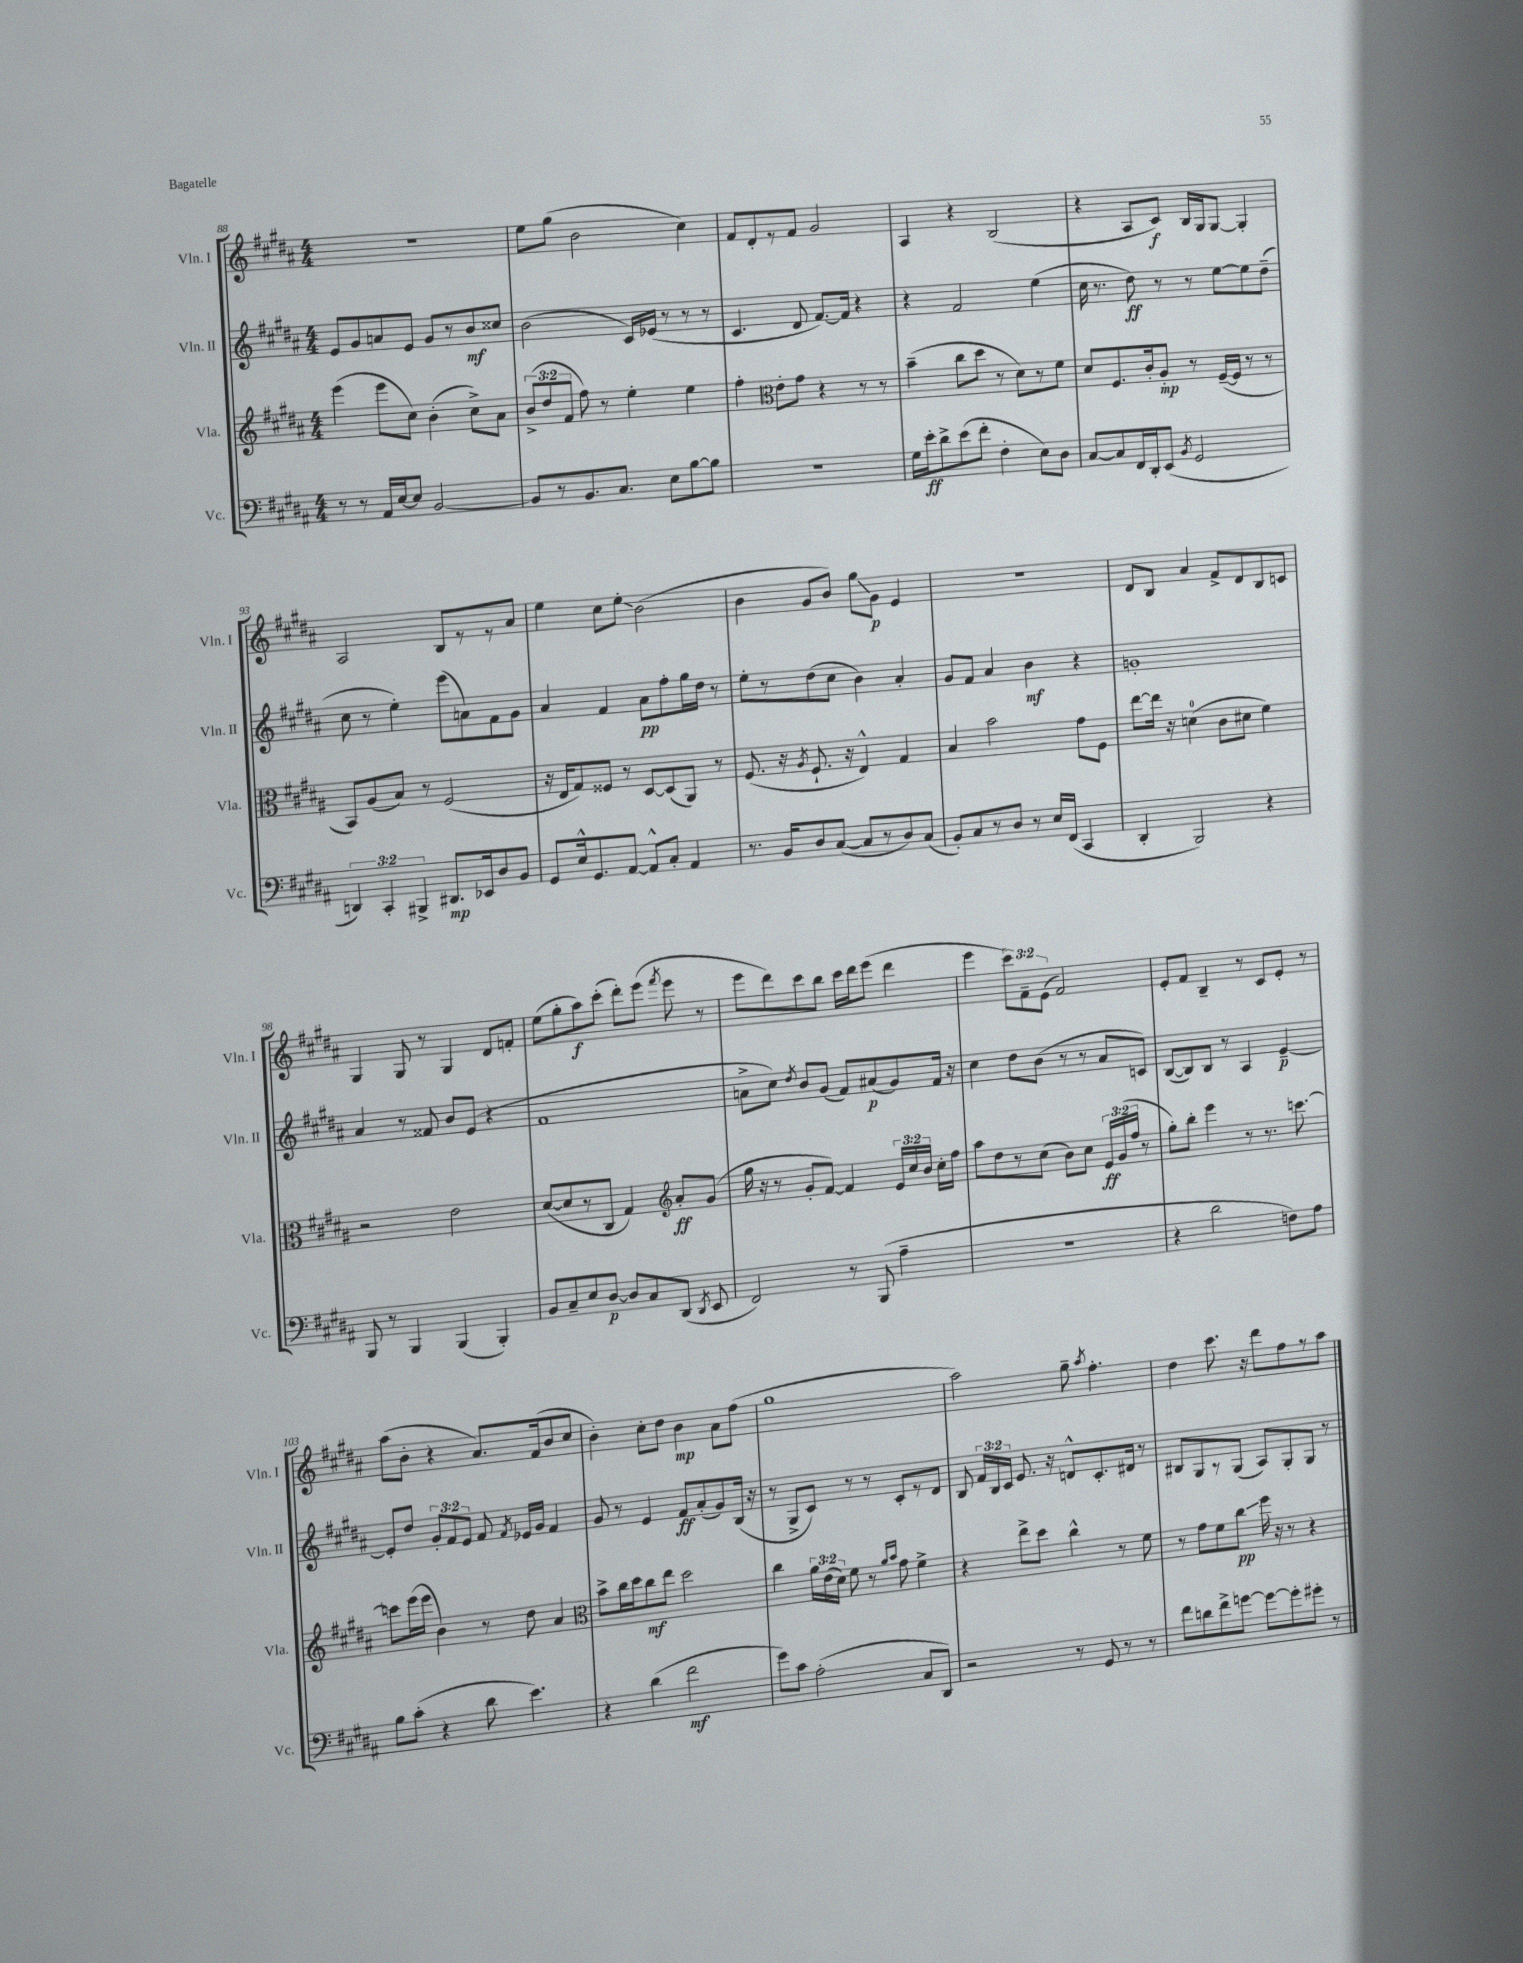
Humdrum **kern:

**kern	**kern	**kern	**kern
*staff4	*staff3	*staff2	*staff1
*clefF4	*clefG2	*clefG2	*clefG2
*k[f#c#g#d#a#]	*k[f#c#g#d#a#]	*k[f#c#g#d#a#]	*k[f#c#g#d#a#]
*M4/4	*M4/4	*M4/4	*M4/4
8r	(4eee	8e	1r
8r	.	8g#	.
16AA#	8eee	8a	.
[16E	.	.	.
8E]	8cc#)	8e	.
[2BB	(4b'	8g#	.
.	.	8r	.
.	8cc#^)	8b	.
.	8a#	8cc##	.
=	=	=	=
8BB]	(12b^	(2b	8ee
.	12dd#	.	.
8r	.	.	(8gg#
.	12f#	.	.
8.BB	8ff#)	.	2b
.	8r	.	.
8.C#	.	.	.
.	4ee'	16c#)	.
.	.	(16e-	.
8E	.	8r	.
[8B	4ee	8r	4cc#)
8B]	.	8r	.
=	=	=	=
1r	4ff#'	4.c#	8f#
.	.	.	8d#'
*	*clefC3	*	*
.	8e'	.	8r
.	8g#	8d#	8f#
.	4r	[8.f#)	2g#
.	.	16f#]	.
.	8r	4r	.
.	8r	.	.
=	=	=	=
16G#	(4b~	4r	4A#
16e'	.	.	.
8d#^	.	.	.
(8e	8cc#	2f#	4r
8f#'	8dd#	.	.
4F#'	8r	.	(2B
.	8d#)	.	.
8E)	8r	(4ee	.
8D#	8f#	.	.
=	=	=	=
[8C#	8d#	16cc#	4r
.	.	8.r	.
8C#]	8.F#	.	.
16FF#	.	8dd#)	8A#
16DD#'	16c#'	.	.
(8EE	8A#'	8r	8c#)
8qBB	.	.	.
2GG#	8r	8r	16B
.	.	.	16G#
.	([16F#~	[8ee	[8G#
.	16F#]	.	.
.	8r	8ee]	4G#']
.	8r	(8dd#~	.
=	=	=	=
6DD)	8BB)	8cc#	2A#
.	(8A#	8r	.
6CC#'	.	.	.
.	8B)	4ee')	.
6BBB#^	.	.	.
.	8r	.	.
8.DD#	(2F#	(8eee	8B
.	.	8a)	8r
16EE-	.	.	.
8D#	.	8f#	8r
8BB	.	8g#	8a#
=	=	=	=
8GG#	16r	4a#	4ee
.	16E	.	.
16E^^	8G#)	.	.
8.GG#	.	.	.
.	8F##	4f#	8cc#
[8AA#	8r	.	8ee'
8AA#^^]	[8D#	8a#	(2b
8C#'	(8D#]	8ff#'	.
4AA#	8AA#)	16gg#	.
.	.	16dd#	.
.	8r	8r	.
=	=	=	=
8.r	(8.F#	8ee'	4b
.	.	8r	.
16BB	16r	.	.
.	8qA#	.	.
8D#	8.F#`	(8dd#	8g#
([8C#	.	8cc#	8b)
.	16r	.	.
8C#]	4E^^)	4b)	8gg#
8r	.	.	8g#
8D#)	4G#	4a#'	4e
(8C#	.	.	.
=	=	=	=
8BB')	4B	8g#	1r
8C#	.	8f#	.
8r	2b	4a#	.
8D#	.	.	.
8r	.	4b	.
16E	.	.	.
(16FF#	.	.	.
4CC#	8g#	4r	.
.	8F#	.	.
=	=	=	=
4DD#'	[8ee	1g'	8d#
.	16ee]	.	8B
.	16r	.	.
2BBB)	(4d	.	4a#
.	8c#	.	8f#^
.	8d#	.	8d#
4r	4f#)	.	8B
.	.	.	8c
=	=	=	=
8BBB	2r	4a#	4G#
8r	.	.	.
4BBB	.	8r	8G#
.	.	8f##	8r
(4BBB	2e	8b	4G#
.	.	(8e	.
4BBB')	.	4r	8d#
.	.	.	8f'
=	=	=	=
8BB	([8d#	1f#	(8ee
8C#~	8d#]	.	8gg#'
8E	8r	.	8aa#)
[8D#	8C#	.	(8ccc#'
8D#]	4G#)	.	8ddd#')
8C#	.	.	(8eee
*	*clefG2	*	*
.	.	.	8qfff#
(8DD#	8a#'	.	8eee
8qDD#	.	.	.
8EE	(8g#	.	8r
=	=	=	=
2FF#)	16gg#	8a^	8eee
.	16r	.	.
.	8r	8cc#)	8ddd#)
.	.	8qdd#	.
.	8g#'	8b	8ccc#
.	[8f#)	(8g#	8bb
8r	4f#]	8f#)	16ccc#
.	.	.	16ddd#
(8BBB	.	(8a#	(8eee
4A#~	24e	8g#)	4ddd#
.	24cc#	.	.
.	24b	.	.
.	16cc#'	16f#	.
.	16ff#	16r	.
=	=	=	=
1r	8aa#	4cc#	4eee
.	8dd#	.	.
.	8r	8dd#	12ccc#)
.	.	.	12f#~
.	(8cc#	(8b	.
.	.	.	(12e
.	8b)	8r	2f#)
.	8cc#	8r	.
.	24e	8a#	.
.	(24g#	.	.
.	24ff#	.	.
.	8r	8c)	.
=	=	=	=
4r	8gg#')	([8B	8e'
.	8bb'	8B])	8f#
2d#	4eee	8B	4B~
.	.	8r	.
.	8r	4A#	8r
.	8.r	.	8c#
8F)	.	[4e~	8e'
.	[8.ccc	.	.
8A#	.	.	8r
=	=	=	=
8B	8ccc]	8e']	(8aa#
(8c#'	(16eee	8dd#	8b'
.	16eee	.	.
4r	4b)	12g#'	4r
.	.	12f#	.
.	.	12e	.
8d#	8r	8f#	8.a#)
.	.	8qf#	.
4.e)	8dd#	16e-	.
.	.	16g#	(16f#
.	4a#	4f#	8b
.	.	.	8cc#
=	=	=	=
*	*clefC3	*	*
4r	8b^	8g#	4b')
.	16cc#	8r	.
.	16dd#	.	.
(4d#	8cc#	4e	8cc#'
.	8ee	.	8dd#
2f#	2dd#	8f#	4b
.	.	(8a#'	.
.	.	8g#)	8a#
.	.	(16B	(8ff#
.	.	16r	.
=	=	=	=
8g#)	4cc#	8r	1gg#
8c#	.	8G#^	.
(2A#'	24a#	8c#)	.
.	(24e	.	.
.	24d#)	.	.
.	8f#	8r	.
.	8r	8r	.
.	16qqa#	.	.
.	16qqb	.	.
.	8g#	8c#'	.
8C#	4f#^	8r	.
8DD#)	.	8d#	.
=	=	=	=
2r	4r	8B	2aa#)
.	.	24f#	.
.	.	24B	.
.	.	24c#	.
.	8ee^	8.e	.
.	8dd#	.	.
.	.	16r	.
8r	4cc#^^	8d^^	8gg#~
.	.	.	8qaa#
8GG#	.	8.c#'	4.ff#'
8r	8r	.	.
.	.	16d#	.
8r	8f#	8r	.
=	=	=	=
8f#	8r	8B#	4dd#
8d	8g#	8G#	.
8f#^	8f#	8r	8.ccc#
[8g	8cc#	(8G#	.
.	.	.	16r
8g_	16ff#	8A#)	8ddd#
.	16r	.	.
8g']	8r	8G#'	8ff#
8g#'	4r	8G#	8r
8r	.	8r	8aa#
==	==	==	==
*-	*-	*-	*-
